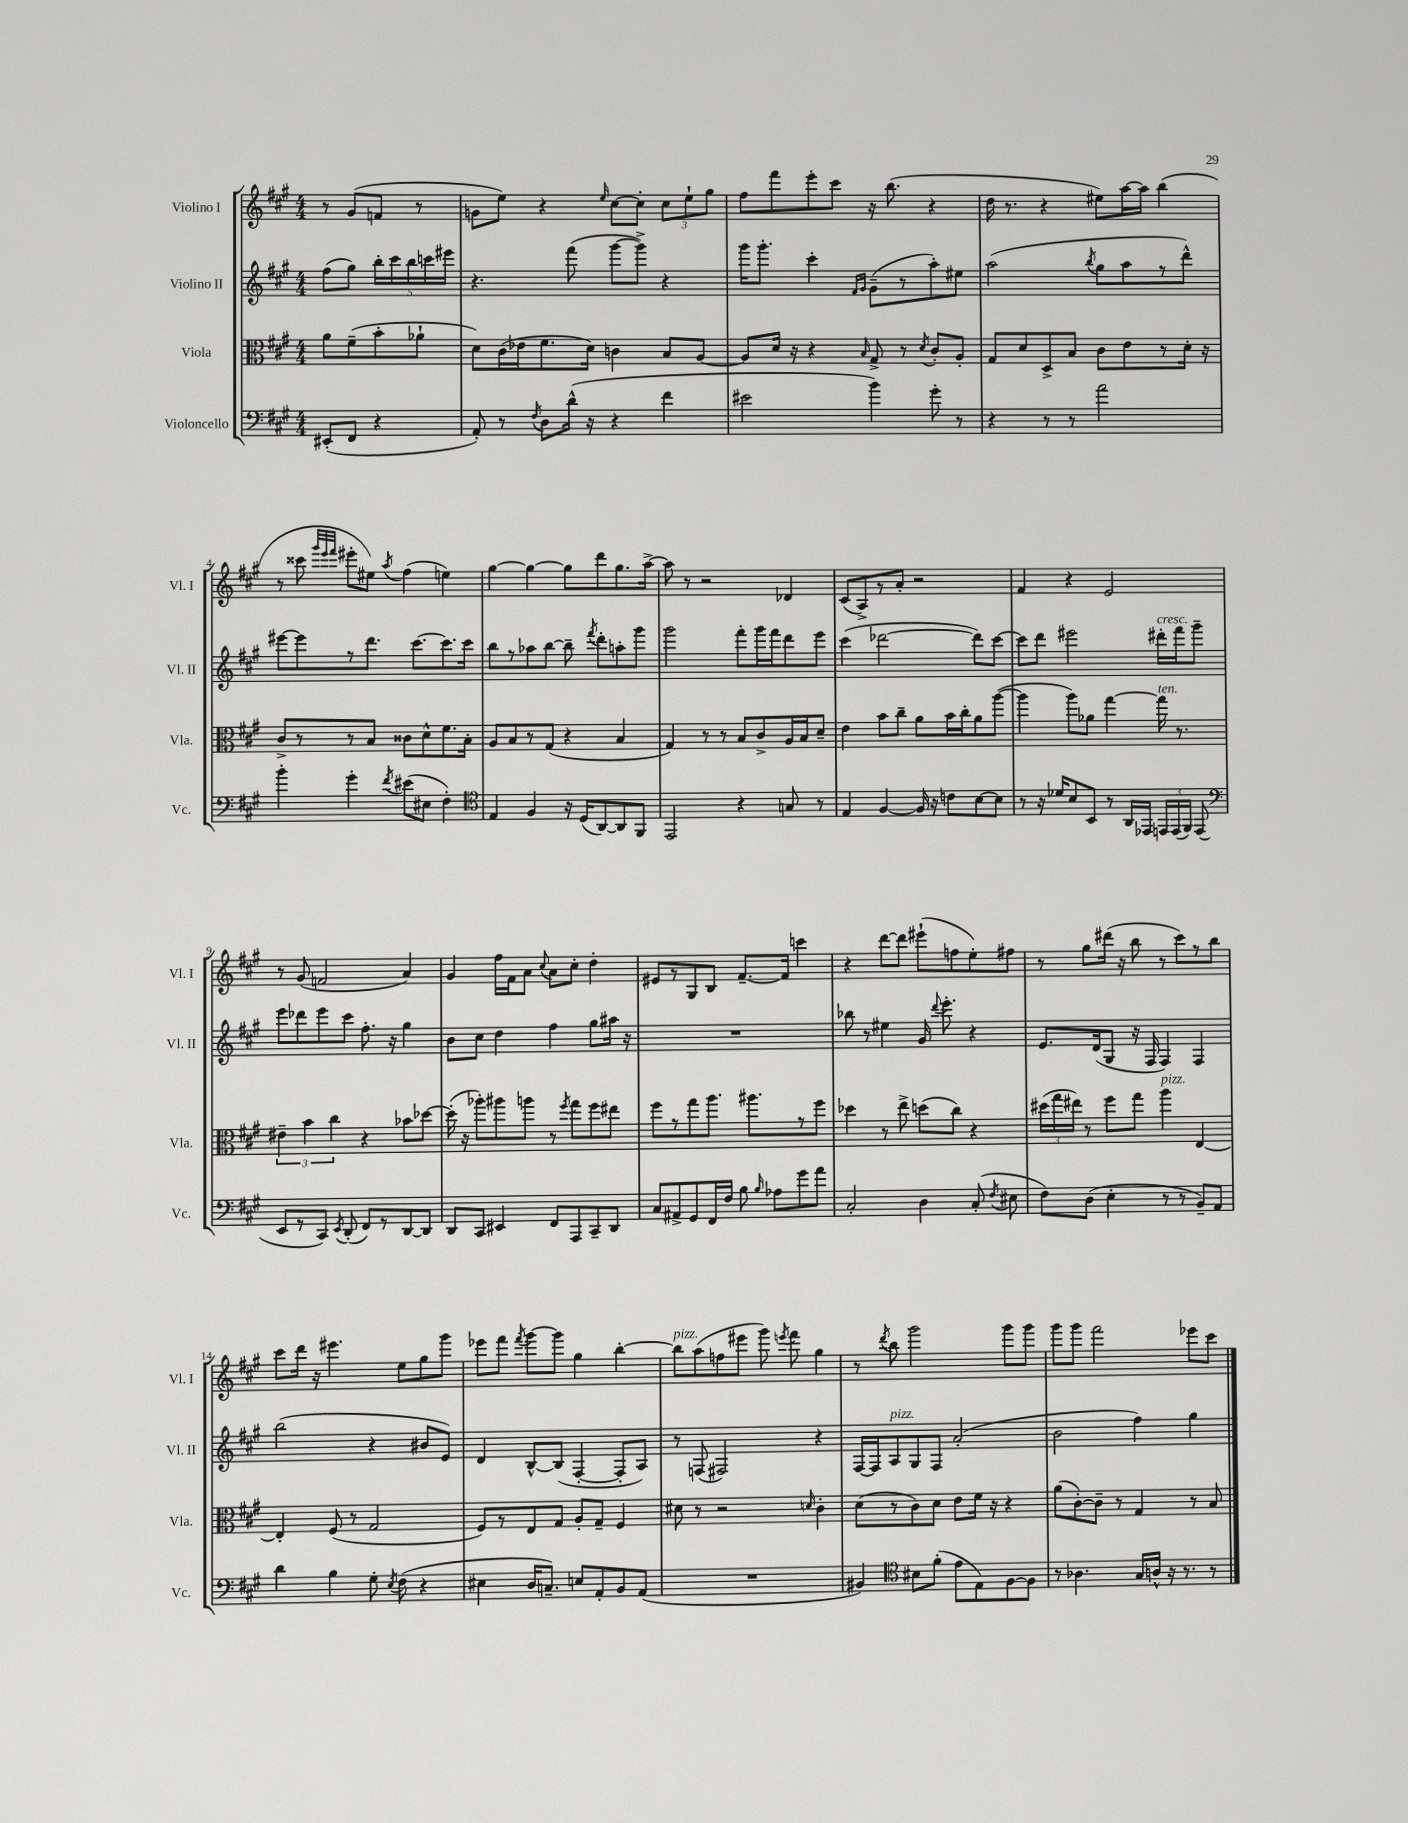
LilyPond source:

<<
\new StaffGroup <<
\new Staff = "s0" \with { instrumentName = "Violino I" shortInstrumentName = "Vl. I" } {
    \clef treble \key a \major \numericTimeSignature \time 4/4 \partial 2
    \autoBeamOff r8 gis'8[( f'8] r8 |
    g'8[ e''8]) r4 \grace { e''16 } cis''8[~ cis''8]-. \tuplet 3/2 { cis''8[ e''8-! gis''8] } |
    fis''8[ fis'''8 e'''8-. cis'''8] r16 b''8.( r4 |
    d''16 r8. r4 eis''8[) a''16~ a''16] b''4( |
    r8 cisis'''8 \grace { gis'''32[ e'''32 fis'''32] } eis'''8[-. eis''8]) \acciaccatura { a''8 } fis''4( e''4) |
    gis''4~ gis''4~ gis''8[ d'''8 gis''8. a''16]~-> |
    a''8 r8 r2 des'4 |
    cis'8[( a8->) r8 a'8]-. r2 |
    fis'4 r4 e'2 |
    r8 gis'8( f'2 a'4) |
    gis'4 fis''16[ fis'16 a'8] \appoggiatura { cis''8 } a'8[ cis''8]-. d''4-. |
    eis'8[ r8 gis8 b8] fis'8.[~-- fis'16] c'''4 |
    r4 d'''8[~ d'''8] eis'''8[-!( f''8 e''8-.) fis''8] |
    r8 gis''8[ dis'''16]( r16 b''8 r8 cis'''8[) r8 b''8] |
    cis'''8[ d'''16] r16 eis'''4. e''8[ gis''8 gis'''8] |
    ees'''8[ fis'''8] \acciaccatura { fis'''8 } gis'''8[~ gis'''8] gis''4 b''4~-. |
    b''8[^\markup { \italic "pizz." } a''8( f''8 eis'''8] gis'''8) \acciaccatura { e'''8 } fis'''8 gis''4 |
    r8 \acciaccatura { d'''8 } b''8 gis'''2 gis'''8[ gis'''8] |
    gis'''8[ gis'''8] fis'''2 ees'''8[ cis'''8] \bar "|." |
}
\new Staff = "s1" \with { instrumentName = "Violino II" shortInstrumentName = "Vl. II" } {
    \clef treble \key a \major \numericTimeSignature \time 4/4 \partial 2
    \autoBeamOff fis''8[( gis''8]) \tuplet 5/4 { b''16[-. cis'''16 b''16 c'''16 eis'''16] } |
    r4. fis'''8( gis'''8[~ gis'''8]->) r4 |
    gis'''16[ gis'''8.]-. cis'''4-. \grace { fis'16[ gis'16] } gis'8[--( r8 a''8-.) eis''8] |
    a''2( \acciaccatura { b''8 } gis''8[ a''8 r8 d'''8]-^) |
    eis'''8[~ eis'''8 r8 d'''8.] cis'''8.[~ cis'''8. cis'''16] |
    b''8[ r8 aes''8 b''8]~ b''8-- \acciaccatura { fis'''8 } d'''8[-. a''8-. gis'''8] |
    gis'''2 fis'''8[-. gis'''16 fis'''16 d'''8 e'''8] |
    cis'''4( des'''2~ des'''8[) cis'''8]~ |
    cis'''8[ d'''8] eis'''2 dis'''16[-.^\markup { \italic "cresc." } fis'''16 gis'''8]-- |
    e'''8[ des'''8 e'''8 cis'''8] fis''8.-. r16 gis''4 |
    b'8[ cis''8] d''4 fis''4 gis''8[ ais''16] r16 |
    R1 |
    bes''8 r8 eis''4 gis'16 \appoggiatura { d'''8 } e'''8.-. r4 |
    e'8.[ d'16( gis8] r16 fis16 fis4) fis4 |
    b''2( r4 bis'8[ e'8]) |
    d'4 b8[~-^ b8]( fis4~-. fis8[-. a8]) |
    r8 f8( fis2) r4 |
    fis16[~ fis16 a8^\markup { \italic "pizz." } gis8 fis8] a'2-.( |
    b'2 fis''4) gis''4 \bar "|." |
}
\new Staff = "s2" \with { instrumentName = "Viola" shortInstrumentName = "Vla." } {
    \clef alto \key a \major \numericTimeSignature \time 4/4 \partial 2
    \autoBeamOff a'8[ fis'8--( b'8-. aes'8]-! |
    d'8[) cis'16( ees'16 fis'8. d'16]) c'4 b8[ a8]~ |
    a8[ d'16] r16 r4 \grace { b16 } gis8-> r8 \acciaccatura { d'8 } cis'8[-. a8]-. |
    gis8[ d'8 d8-> b8] cis'8[ e'8 r8 d'16]-. r16 |
    cis'8[-> r8 r8 b8] cisis'8[ d'8-^ fis'8. b16]-. |
    a8[ b8 r8 gis8]( r4 b4 |
    gis4) r8 r8 b8[ cis'8-> a16 b16 d'8]-- |
    e'4 b'8[ cis''8]-- a'8[ b'16 cis''16-. a'8 a''8]~( |
    a''4 a''8[) aes'8] gis''4~ gis''16^\markup { \italic "ten." } r8. |
    \tuplet 3/2 { eis'4-- b'4 cis''4 } r4 bes'8[ des''8]~ |
    des''16-.( r16 aes''8[-.) ais''8 a''8] r8 \acciaccatura { fis''8 } gis''8[ fis''8 eis''8] |
    fis''8[ r8 gis''8 a''8.] ais''8.[ r8 fis''8] |
    des''4 r8 e''8-> d''8[( cis''8]) r4 |
    \tuplet 3/2 { dis''16[( gis''16 eis''16]) } r8 fis''8[ gis''8] a''4^\markup { \italic "pizz." } e4~ |
    e4-. fis8( r8 gis2 |
    fis8[) r8 e8 gis8] a8[-. gis8]-- fis4 |
    dis'8 r8 r2 \grace { d'16 } cis'4-. |
    d'8[( r8 cis'8) d'8] e'8[ fis'16] r16 r4 |
    a'8[( cis'8~-.) cis'8]-- r8 gis4 r8 b8 \bar "|." |
}
\new Staff = "s3" \with { instrumentName = "Violoncello" shortInstrumentName = "Vc." } {
    \clef bass \key a \major \numericTimeSignature \time 4/4 \partial 2
    \autoBeamOff eis,8[-.( fis,8] r4 |
    a,8-.) r8 \acciaccatura { fis8 } d8[ d'16]-^( r16 r4 fis'4 |
    eis'2 b'4) gis'8-. r8 |
    r4 r8 r8 a'2 |
    b'4-. gis'4-. \acciaccatura { fis'8 } eis'8[( eis8] fis4-.) |
    \clef tenor e4 fis4 r16 d16[( a,8~) a,8 fis,8] |
    e,2 r4 g8 r8 |
    e4 fis4~ fis16 r16 c'8[ b8~ b8] |
    r8 r16 des'16[ b8 b,8] r8 a,16[ ees,16] \tuplet 3/2 { e,16[ e,16( fis,16]) } e,8( |
    \clef bass e,8[ r8 cis,8]) \acciaccatura { e,8 } d,8-.( fis,8[) r8 d,8~ d,8] |
    d,8[ cis,8] eis,4 fis,8[ a,,8 cis,8-- d,8] |
    cis8[ ais,8-> gis,8 fis,16 fis16] b8 \grace { b16 } aes8[ gis'8 a'8] |
    cis2-. d4 cis8-.( \acciaccatura { fis8 } eis8 |
    fis8[) d8]( e4-. r8 r8 b,8[--) a,8] |
    d'4 b4 gis8-. \acciaccatura { e8 } fis8( r4 |
    eis4 d16[ c8.]--) e8[ a,8-. b,8 a,8]( |
    R1 |
    bis,4) \clef tenor bis8[ fis'8]-.( e'8[ e8) fis8~ fis8] |
    r8 aes4. gis16[ a16]-^ r16 r8. r8 \bar "|." |
}
>>
>>
